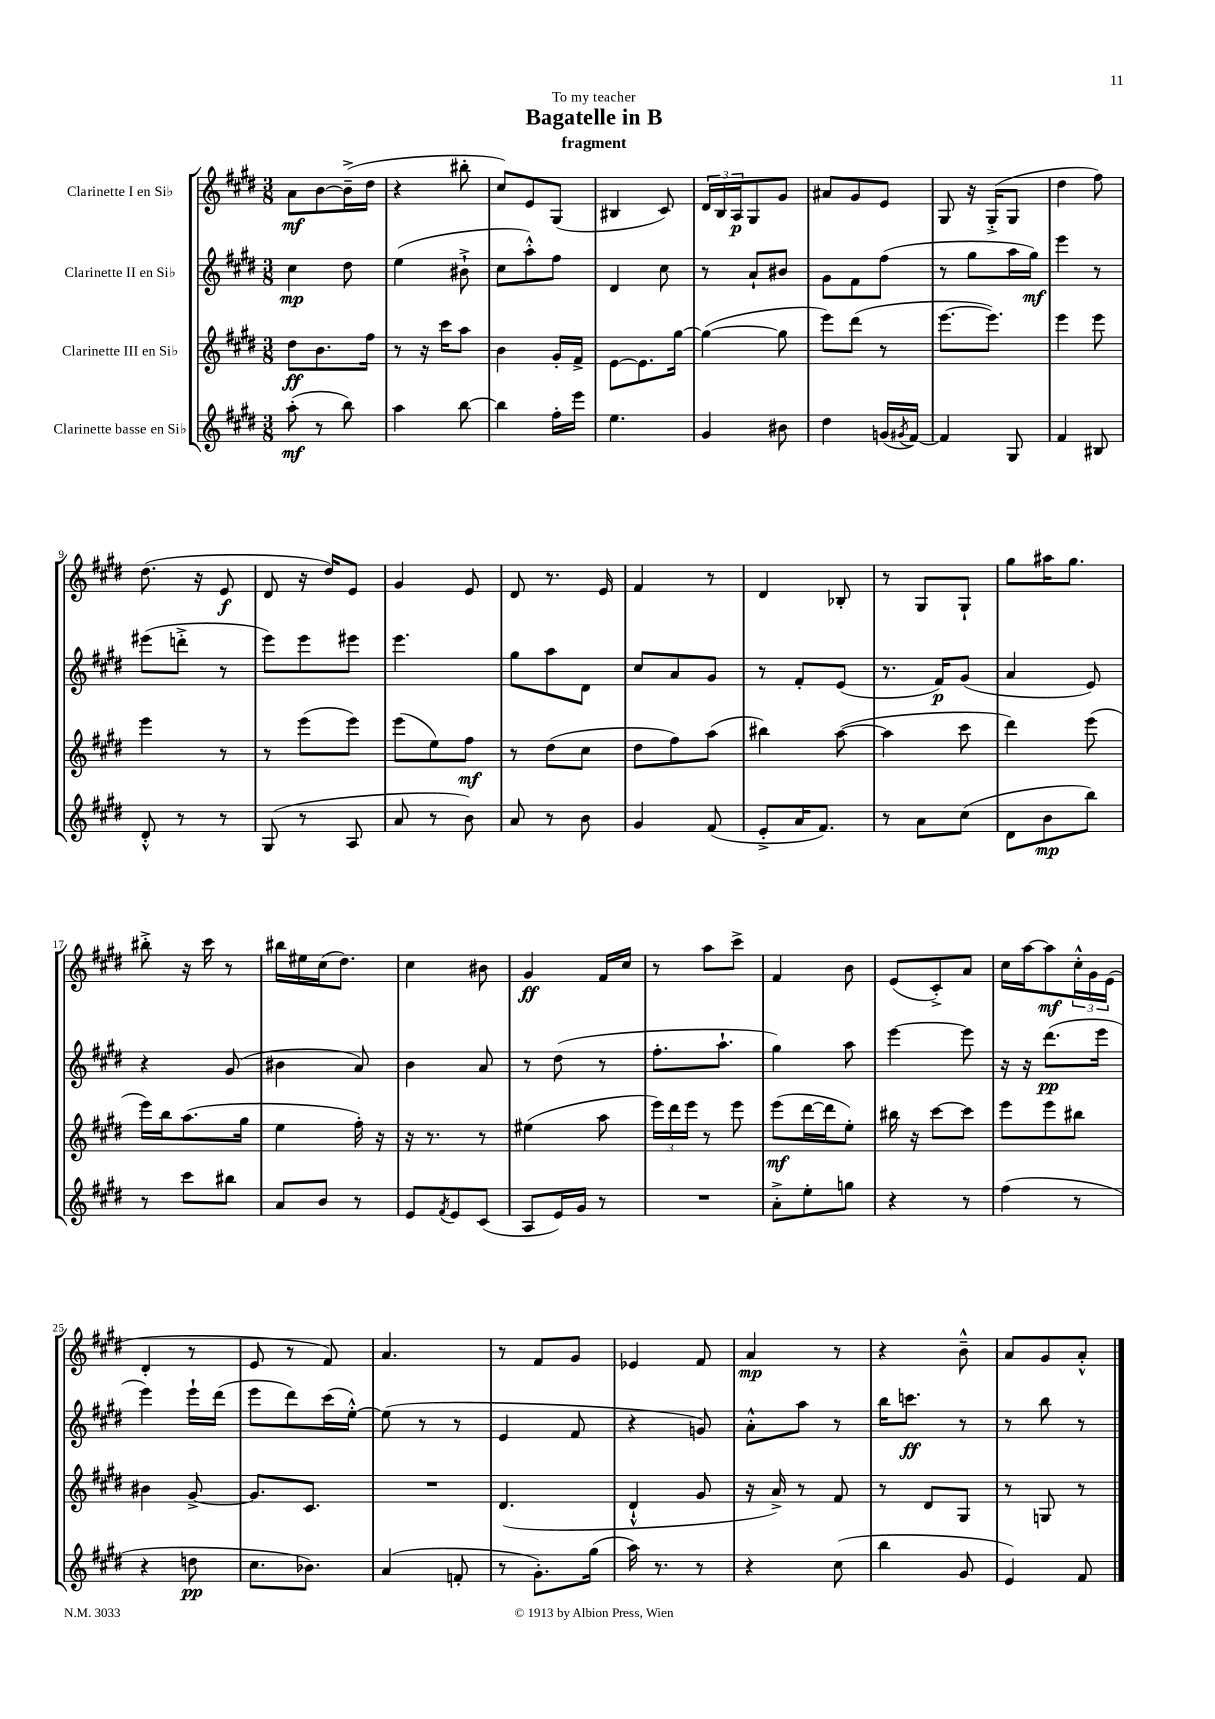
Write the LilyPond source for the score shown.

\header { title = "Bagatelle in B" subtitle = "fragment" dedication = "To my teacher" }
<<
\new StaffGroup <<
\new Staff = "s0" \with { instrumentName = "Clarinette I en Sib" } {
    \clef treble \key e \major \numericTimeSignature \time 3/8
    a'8\mf b'8~ b'16--->( dis''16 |
    r4 bis''8-. |
    cis''8) e'8 gis8( |
    bis4 cis'8) |
    \tuplet 3/2 { dis'16 b16 a16\p } gis8 gis'8 |
    ais'8 gis'8 e'8 |
    gis8 r16 gis16-.->( gis8 |
    dis''4 fis''8) |
    dis''8.( r16 e'8\f |
    dis'8 r16 dis''16) e'8 |
    gis'4 e'8 |
    dis'8 r8. e'16 |
    fis'4 r8 |
    dis'4 bes8-. |
    r8 gis8 gis8-! |
    gis''8 ais''16 gis''8. |
    bis''8-.-> r16 cis'''16 r8 |
    bis''16 eis''16 cis''16( dis''8.) |
    cis''4 bis'8 |
    gis'4\ff fis'16 cis''16 |
    r8 a''8 cis'''8-> |
    fis'4 b'8 |
    e'8( cis'8-.->) a'8 |
    cis''16 a''16~ a''8\mf \tuplet 3/2 { cis''16-.-^ gis'16 e'16( } |
    dis'4-. r8 |
    e'8 r8 fis'8) |
    a'4. |
    r8 fis'8 gis'8 |
    ees'4 fis'8 |
    a'4\mp r8 |
    r4 b'8---^ |
    a'8 gis'8 a'8-.-^ \bar "|." |
}
\new Staff = "s1" \with { instrumentName = "Clarinette II en Sib" } {
    \clef treble \key e \major \numericTimeSignature \time 3/8
    cis''4\mp dis''8 |
    e''4( bis'8-!-> |
    cis''8 a''8-.-^) fis''8 |
    dis'4 cis''8 |
    r8 a'8-! bis'8 |
    gis'8 fis'8 fis''8( |
    r8 gis''8 a''16 gis''16\mf) |
    e'''4 r8 |
    eis'''8( d'''8-.-> r8 |
    e'''8) e'''8 eis'''8 |
    e'''4. |
    gis''8 a''8 dis'8 |
    cis''8 a'8 gis'8 |
    r8 fis'8-. e'8( |
    r8. fis'16\p) gis'8( |
    a'4 e'8) |
    r4 gis'8( |
    bis'4 a'8) |
    b'4 a'8 |
    r8 dis''8( r8 |
    fis''8.-. a''8.-! |
    gis''4) a''8 |
    e'''4~ e'''8 |
    r16 r16 dis'''8.\pp( e'''16 |
    e'''4) e'''16-! dis'''16( |
    e'''8 dis'''8) cis'''16( e''16~-.-^) |
    e''8( r8 r8 |
    e'4 fis'8 |
    r4 g'8) |
    a'8-.-^ a''8 r8 |
    b''16 c'''8.\ff r8 |
    r8 b''8 r8 \bar "|." |
}
\new Staff = "s2" \with { instrumentName = "Clarinette III en Sib" } {
    \clef treble \key e \major \numericTimeSignature \time 3/8
    dis''8\ff b'8. fis''16 |
    r8 r16 cis'''16 a''8 |
    b'4 gis'16-. fis'16-> |
    e'8~ e'8. gis''16~ |
    gis''4~( gis''8 |
    e'''8) dis'''8( r8 |
    e'''8.~ e'''8.) |
    e'''4 e'''8 |
    e'''4 r8 |
    r8 e'''8( e'''8) |
    e'''8( e''8) fis''8\mf |
    r8 dis''8( cis''8 |
    dis''8 fis''8) a''8( |
    bis''4) a''8~( |
    a''4 cis'''8 |
    dis'''4) e'''8( |
    e'''16) b''16 a''8.( gis''16 |
    e''4 fis''16-.) r16 |
    r16 r8. r8 |
    eis''4( a''8 |
    \tuplet 3/2 { e'''16) dis'''16 e'''16 } r8 e'''8 |
    e'''8\mf( dis'''16~ dis'''16 e''8-.) |
    bis''16 r16 cis'''8~ cis'''8 |
    e'''8 e'''8 bis''8 |
    bis'4 gis'8~-> |
    gis'8. cis'8. |
    R4. |
    dis'4.( |
    dis'4-!-^ gis'8 |
    r16 a'16->) r8 fis'8 |
    r8 dis'8 gis8 |
    r8 g8 r8 \bar "|." |
}
\new Staff = "s3" \with { instrumentName = "Clarinette basse en Sib" } {
    \clef treble \key e \major \numericTimeSignature \time 3/8
    a''8-.\mf( r8 b''8) |
    a''4 b''8~ |
    b''4 fis''16-. e'''16 |
    e''4. |
    gis'4 bis'8 |
    dis''4 g'16( \acciaccatura { gis'8 } fis'16~) |
    fis'4 gis8 |
    fis'4 bis8 |
    dis'8-.-^ r8 r8 |
    gis8( r8 a8 |
    a'8 r8 b'8) |
    a'8 r8 b'8 |
    gis'4 fis'8( |
    e'8-.-> a'16 fis'8.) |
    r8 a'8 cis''8( |
    dis'8 b'8\mp b''8) |
    r8 cis'''8 bis''8 |
    a'8 b'8 r8 |
    e'8 \acciaccatura { fis'8 } e'8 cis'8( |
    a8 e'16) gis'16 r8 |
    R4. |
    a'8-.-> e''8-. g''8 |
    r4 r8 |
    fis''4( r8 |
    r4 d''8\pp |
    cis''8. bes'8.) |
    a'4( f'8-. |
    r8 gis'8.-.) gis''16( |
    a''16) r8. r8 |
    r4 cis''8( |
    b''4 gis'8 |
    e'4) fis'8 \bar "|." |
}
>>
>>
